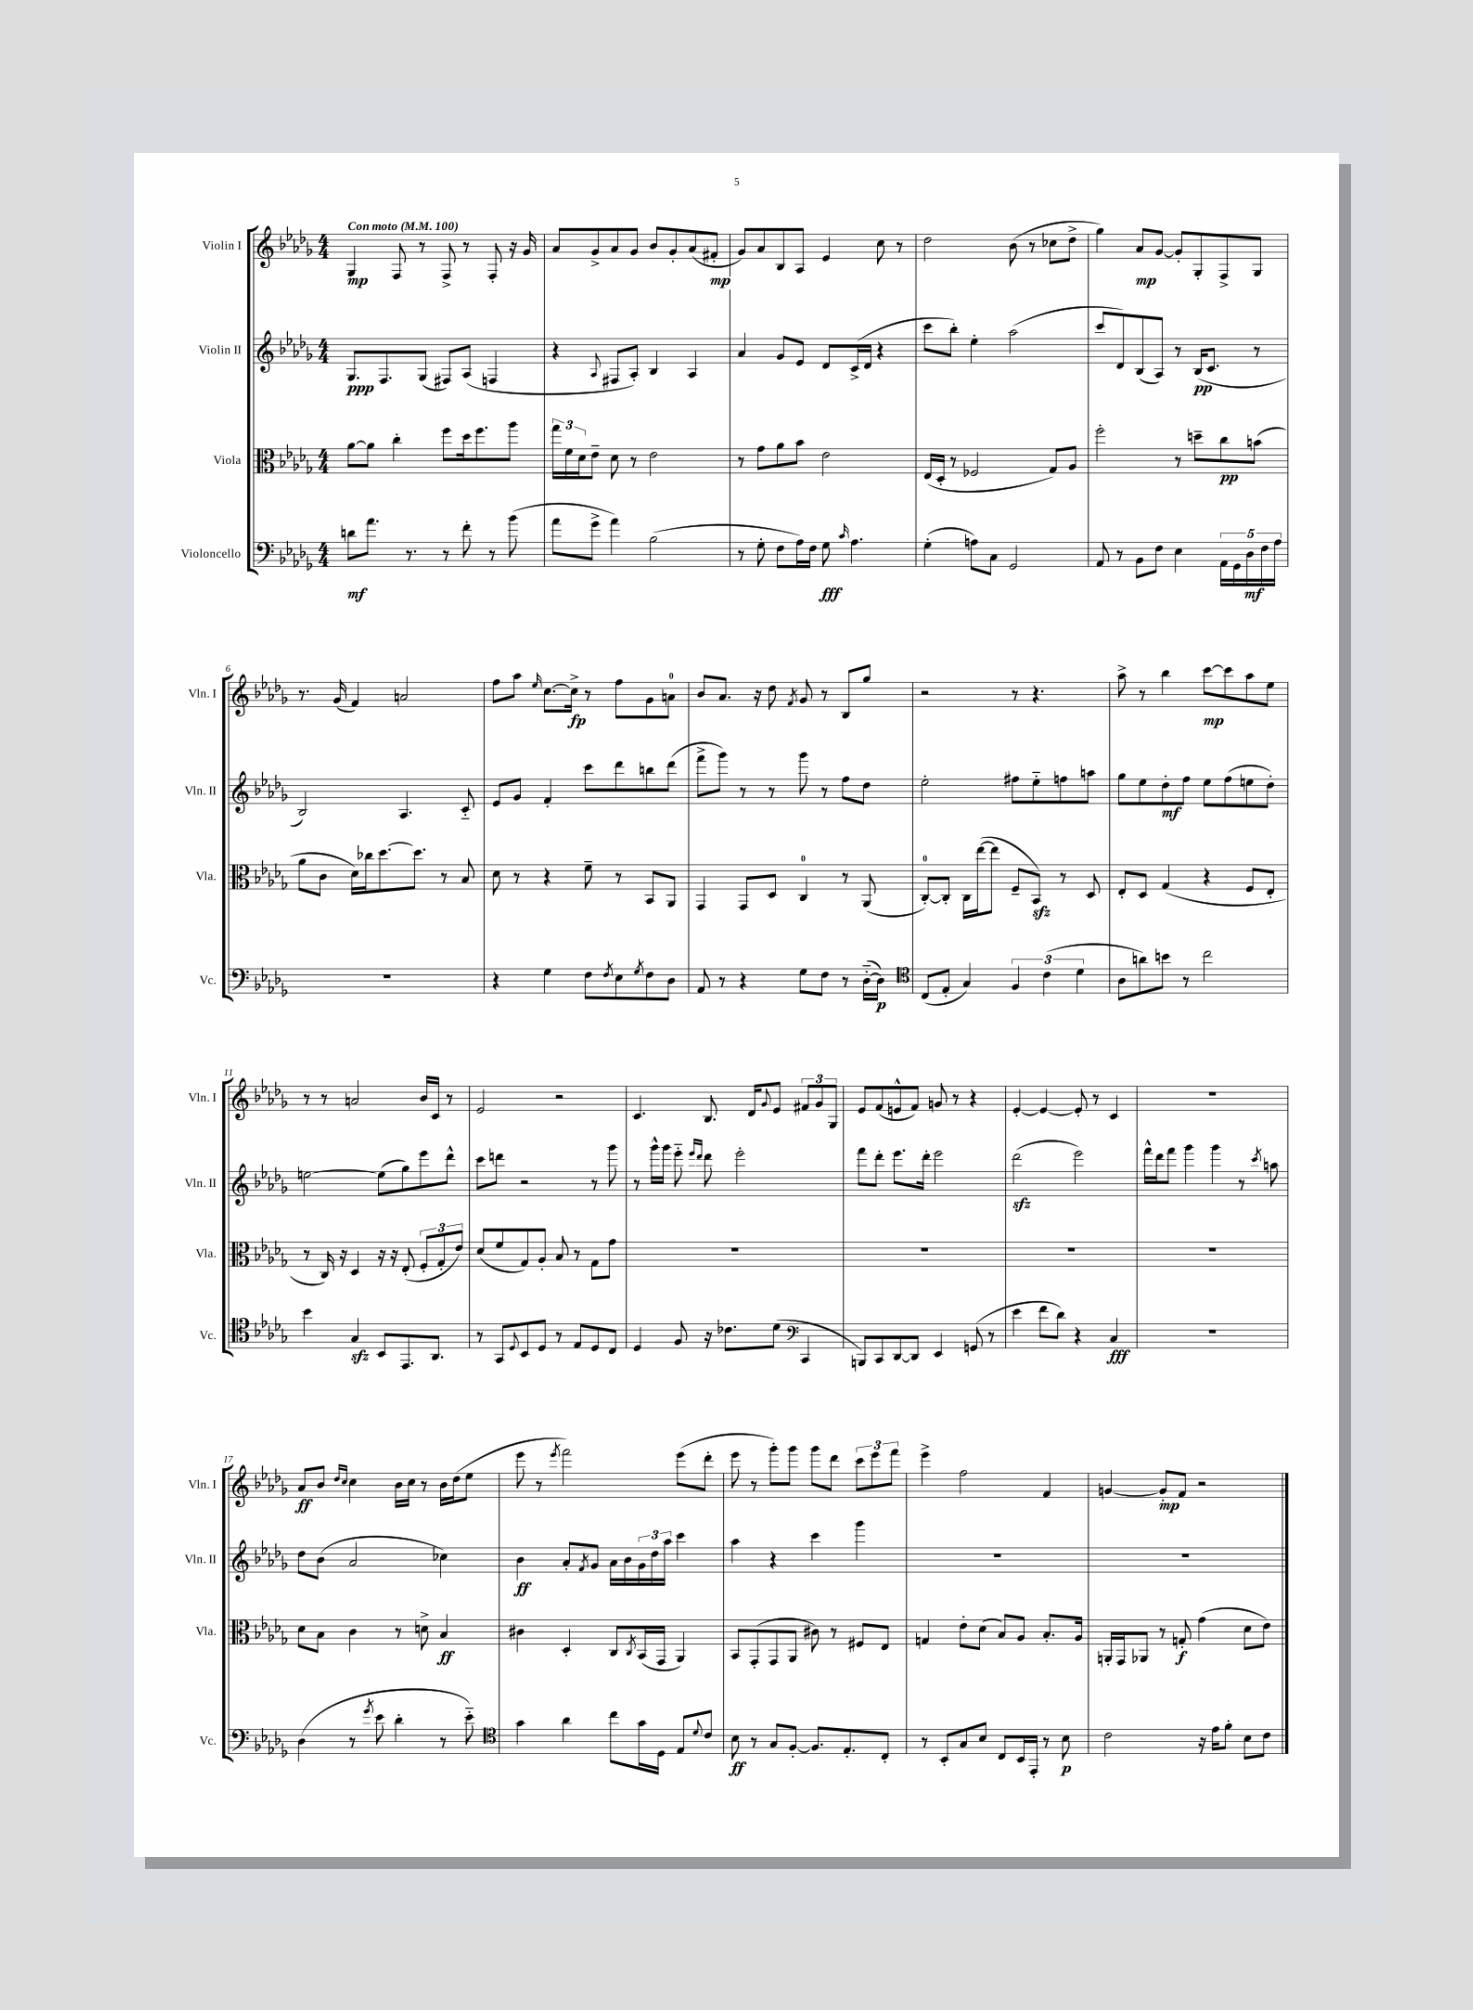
<<
\new StaffGroup <<
\new Staff = "s0" \with { instrumentName = "Violin I" shortInstrumentName = "Vln. I" } {
    \clef treble \key des \major \numericTimeSignature \time 4/4 \tempo "Con moto" 4 = 100
    ges4\mp f8 r8 f8-> r8 f8-. r16 ges'16 |
    aes'8 ges'8-> aes'8 ges'8 bes'8 ges'8-. aes'8( fis'8-.\mp |
    ges'8) aes'8 bes8 aes8 ees'4 c''8 r8 |
    des''2 bes'8( r8 ces''8 des''8-> |
    ges''4) aes'8\mp ges'8~ ges'8-. ges8-. f8-> ges8 |
    r8. ges'16( f'4) a'2 |
    f''8 aes''8 \grace { ees''16 } c''8.~ c''16->\fp r8 f''8 ges'8 a'8-0 |
    bes'8 aes'8. r16 des''8 \acciaccatura { f'8 } ges'8 r8 bes8 ges''8 |
    r2 r8 r4. |
    aes''8-> r8 bes''4 c'''8~\mp c'''8 aes''8 ees''8 |
    r8 r8 a'2 bes'16 c'16 r8 |
    ees'2 r2 |
    c'4. bes8. des'16 \appoggiatura { ges'8 } ees'8 \tuplet 3/2 { fis'8 ges'8 ges8 } |
    ees'8 f'8( e'8-^ f'8) g'8 r8 r4 |
    ees'4~-. ees'4~ ees'8-. r8 c'4 |
    R1 |
    aes'8\ff bes'8 \grace { des''16 c''16 } c''4 bes'16 c''16 r8 bes'16 des''16( ees''8 |
    ees'''8 r8 \acciaccatura { ees'''8 } f'''2) ees'''8( des'''8-. |
    ees'''8 r8 ges'''8-.) ges'''8 ges'''8 des'''8 \tuplet 3/2 { c'''8 ees'''8 f'''8 } |
    ees'''4-> f''2 f'4 |
    g'4~ g'8-.\mp f'8 r2 \bar "|." |
}
\new Staff = "s1" \with { instrumentName = "Violin II" shortInstrumentName = "Vln. II" } {
    \clef treble \key des \major \numericTimeSignature \time 4/4
    ges8.\ppp f8. ges8( fis8) aes8( f4 |
    r4 \appoggiatura { aes8 } fis8 aes8-.) bes4 aes4 |
    aes'4 ges'8 ees'8 des'8 c'16->( des'16 r4 |
    c'''8 bes''8-.) ees''4-. aes''2( |
    c'''8 des'8) bes8( aes8) r8 bes16\pp( c'8. r8 |
    bes2) aes4. c'8-_ |
    ees'8 ges'8 f'4-. c'''8 des'''8 b''8 des'''8( |
    f'''8-> ges'''8) r8 r8 ges'''8 r8 f''8 des''8 |
    ees''2-. fis''8 ees''8-_ f''8 a''8 |
    ges''8 ees''8 des''8-.\mf f''8 ees''8 f''8( e''8 des''8-.) |
    e''2~ e''8( ges''8) ees'''8 des'''8-^ |
    c'''8 d'''8 r2 r8 ges'''8 |
    r8 ges'''16-^ ges'''16 ees'''8-_ \grace { ees'''16 des'''16 } des'''8 ees'''2-. |
    f'''8 des'''8-. ees'''8. des'''16-. ees'''2 |
    des'''2\sfz( ees'''2) |
    f'''16-^ des'''16 f'''8 ges'''4 ges'''4 r8 \acciaccatura { c'''8 } a''8 |
    des''8 bes'8( aes'2 ces''4) |
    bes'4\ff aes'8-. \acciaccatura { f'8 } ges'8 aes'16 bes'16 \tuplet 3/2 { ges'16 des''16 aes''16 } c'''4 |
    aes''4 r4 c'''4 ges'''4 |
    R1 |
    R1 \bar "|." |
}
\new Staff = "s2" \with { instrumentName = "Viola" shortInstrumentName = "Vla." } {
    \clef alto \key des \major \numericTimeSignature \time 4/4
    aes'8~ aes'8 c''4-. f''8 des''16 f''8. aes''8 |
    \tuplet 3/2 { ges''16 f'16 des'16 } ees'8-- des'8 r8 ees'2 |
    r8 ges'8 aes'8 bes'8 ees'2 |
    ees16( des16-. r8 fes2 ges8) aes8 |
    f''2-. r8 d''8-- c''8\pp b'8( |
    aes'8 c'8 des'16) ces''16 des''8.~ des''8. r8 bes8 |
    des'8 r8 r4 f'8-- r8 bes,8 aes,8 |
    ges,4 ges,8 des8 c4-0 r8 aes,8( |
    c8-0~-.) c8-. c16 ees''16~( ees''8 f8-- bes,8\sfz) r8 des8 |
    ees8-. des8 ges4( r4 f8 ees8-. |
    r8 c16) r16 des4 r16 r16 ees8-.( \tuplet 3/2 { f8-. ges8-. ees'8) } |
    des'8( f'8 ges8) aes8-. bes8 r8 ges8 ges'8 |
    R1 |
    R1 |
    R1 |
    R1 |
    des'8 bes8 c'4 r8 d'8-> bes4\ff |
    cis'4 des4-. c8 \acciaccatura { c8 } bes,16( ges,16 aes,4) |
    bes,8 ges,8-.( ges,8 aes,8 cis'8) r8 fis8 ees8 |
    g4 ees'8-. des'8( bes8) aes8 bes8.-. aes16 |
    a,16-. ges,16 aes,8 r8 g8-.\f ges'4( des'8 ees'8) \bar "|." |
}
\new Staff = "s3" \with { instrumentName = "Violoncello" shortInstrumentName = "Vc." } {
    \clef bass \key des \major \numericTimeSignature \time 4/4
    d'8\mf aes'8. r8. r8 f'8-. r8 bes'8( |
    aes'8 ges'8-> aes'4) bes2( |
    r8 ges8-. f8 aes16) f16 ges8\fff \grace { c'16 } aes4. |
    ges4-.( a8) c8 ges,2 |
    aes,8 r8 bes,8 f8 ees4 \tuplet 5/4 { aes,16 ges,16 des16\mf f16 aes16 } |
    R1 |
    r4 ges4 f8 \acciaccatura { f8 } ees8 \acciaccatura { ges8 } f8 des8 |
    aes,8 r8 r4 ges8 f8 r8 des16~-_( des16\p) |
    \clef tenor c8( ees8-. ges4) \tuplet 3/2 { f4 c'4( des'4 } |
    aes8 a'8) b'8 r8 c''2 |
    bes'4 ges4\sfz bes,8 ees,8. aes,8. |
    r8 ges,8 \appoggiatura { des8 } bes,8 des8 r8 ees8 des8 c8 |
    des4 f8 r16 ces'8. des'8( \clef bass c,4 |
    b,,8) c,8 des,8~ des,8 ees,4 g,8( r8 |
    ees'4 f'8 des'8) r4 c4\fff |
    R1 |
    des4( r8 \acciaccatura { ges'8 } ees'8 des'4-. r8 ees'8-_) |
    \clef tenor ges'4 aes'4 c''8 ges'16 des16 ees8 \appoggiatura { des'8 } c'8 |
    bes8\ff r8 ges8 f8~-. f8. ees8.-. c8-. |
    r8 bes,8-. ges8 bes8 c8 bes,16 ees,16-. r8 bes8\p |
    c'2 r16 ees'16 f'8-. bes8 c'8 \bar "|." |
}
>>
>>
